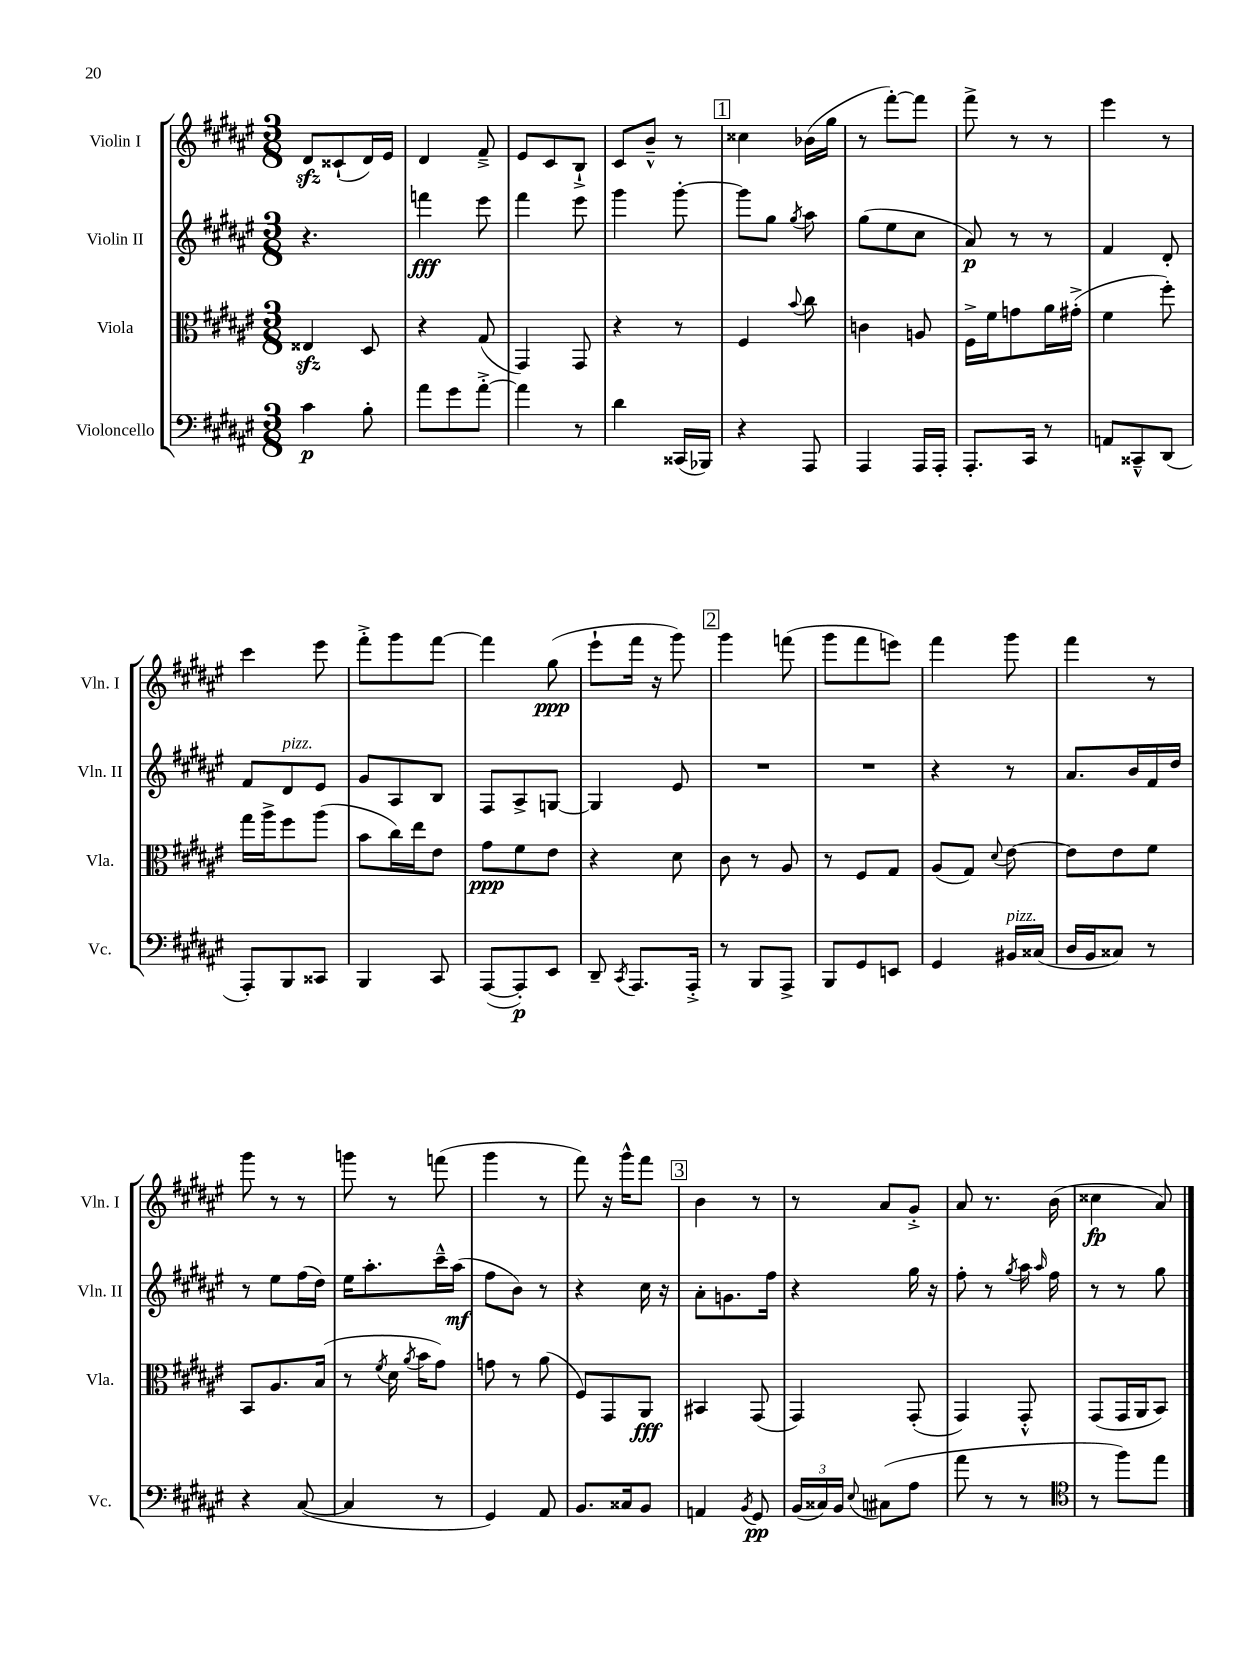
<<
\new StaffGroup <<
\new Staff = "s0" \with { instrumentName = "Violin I" shortInstrumentName = "Vln. I" } {
    \clef treble \key fis \major \numericTimeSignature \time 3/8
    \autoBeamOff dis'8[\sfz cisis'8-!( dis'16) eis'16] |
    dis'4 fis'8---> |
    eis'8[ cis'8 b8]-!-> |
    cis'8[ b'8]---^ r8 |
    \mark \markup { \box "1" } cisis''4 bes'16[( gis''16] |
    r8 fis'''8[~-.) fis'''8] |
    fis'''8-> r8 r8 |
    eis'''4 r8 |
    cis'''4 eis'''8 |
    fis'''8[-.-> gis'''8 fis'''8]~ |
    fis'''4 gis''8\ppp( |
    eis'''8[-! fis'''16] r16 gis'''8) |
    \mark \markup { \box "2" } gis'''4 f'''8( |
    gis'''8[ fis'''8 e'''8]) |
    fis'''4 gis'''8 |
    fis'''4 r8 |
    gis'''8 r8 r8 |
    g'''8 r8 f'''8( |
    gis'''4 r8 |
    fis'''8) r16 gis'''16[-^ fis'''8] |
    \mark \markup { \box "3" } b'4 r8 |
    r8 ais'8[ gis'8]-.-> |
    ais'8 r8. b'16( |
    cisis''4\fp ais'8) \bar "|." |
}
\new Staff = "s1" \with { instrumentName = "Violin II" shortInstrumentName = "Vln. II" } {
    \clef treble \key fis \major \numericTimeSignature \time 3/8
    \autoBeamOff r4. |
    f'''4\fff eis'''8 |
    fis'''4 eis'''8 |
    gis'''4 gis'''8~-. |
    \mark \markup { \box "1" } gis'''8[ gis''8] \acciaccatura { gis''8 } ais''8 |
    gis''8[( eis''8 cis''8] |
    ais'8\p) r8 r8 |
    fis'4 dis'8-. |
    fis'8[ dis'8^\markup { \italic "pizz." } eis'8] |
    gis'8[ ais8 b8] |
    fis8[ ais8-> g8]~ |
    g4 eis'8 |
    \mark \markup { \box "2" } R4. |
    R4. |
    r4 r8 |
    ais'8.[ b'16 fis'16 dis''16] |
    r8 eis''8[ fis''16( dis''16]) |
    eis''16[ ais''8.-. cis'''16---^ ais''16]\mf( |
    fis''8[ b'8]) r8 |
    r4 cis''16 r16 |
    \mark \markup { \box "3" } ais'8[-. g'8. fis''16] |
    r4 gis''16 r16 |
    fis''8-. r8 \acciaccatura { gis''8 } ais''16 \grace { ais''16 } fis''16 |
    r8 r8 gis''8 \bar "|." |
}
\new Staff = "s2" \with { instrumentName = "Viola" shortInstrumentName = "Vla." } {
    \clef alto \key fis \major \numericTimeSignature \time 3/8
    \autoBeamOff eisis4\sfz dis8 |
    r4 gis8( |
    gis,4) gis,8 |
    r4 r8 |
    \mark \markup { \box "1" } fis4 \appoggiatura { b'8 } cis''8 |
    c'4 a8 |
    fis16[-> fis'16 g'8 ais'16 gis'16]-.->( |
    fis'4 fis''8-.) |
    gis''16[ ais''16-> fis''8 ais''8]( |
    b'8[ cis''16) eis''16 eis'8] |
    gis'8[\ppp fis'8 eis'8] |
    r4 dis'8 |
    \mark \markup { \box "2" } cis'8 r8 ais8 |
    r8 fis8[ gis8] |
    ais8[( gis8]) \appoggiatura { dis'8 } eis'8~ |
    eis'8[ eis'8 fis'8] |
    b,8[ ais8. b16]( |
    r8 \acciaccatura { fis'8 } dis'16 \acciaccatura { ais'8 } b'16[ gis'8]) |
    g'8 r8 ais'8( |
    fis8[) gis,8 ais,8]\fff |
    \mark \markup { \box "3" } bis,4 gis,8( |
    gis,4) gis,8-.( |
    gis,4) gis,8-.-^ |
    gis,8[( gis,16 ais,16 b,8]) \bar "|." |
}
\new Staff = "s3" \with { instrumentName = "Violoncello" shortInstrumentName = "Vc." } {
    \clef bass \key fis \major \numericTimeSignature \time 3/8
    \autoBeamOff cis'4\p b8-. |
    ais'8[ gis'8 ais'8]~-.-> |
    ais'4 r8 |
    dis'4 cisis,16[( bes,,16]) |
    \mark \markup { \box "1" } r4 ais,,8 |
    ais,,4 ais,,16[ ais,,16]-. |
    ais,,8.[-. cis,16] r8 |
    a,8[ cisis,8---^ dis,8]( |
    ais,,8[-.) b,,8 cisis,8] |
    b,,4 cis,8 |
    ais,,8[~( ais,,8-.\p) eis,8] |
    dis,8-- \acciaccatura { cis,8 } ais,,8.[ ais,,16]-.-> |
    \mark \markup { \box "2" } r8 b,,8[ ais,,8]-> |
    b,,8[ gis,8 e,8] |
    gis,4 bis,16[^\markup { \italic "pizz." } cisis16]( |
    dis16[ b,16 cisis8]) r8 |
    r4 cis8~( |
    cis4 r8 |
    gis,4) ais,8 |
    b,8.[ cisis16 b,8] |
    \mark \markup { \box "3" } a,4 \acciaccatura { b,8 } gis,8\pp |
    \tuplet 3/2 { b,16[( cisis16) b,16] } \appoggiatura { eis8 } cis8[( ais8] |
    ais'8 r8 r8 |
    \clef tenor r8 fis''8[) eis''8] \bar "|." |
}
>>
>>
\layout { \context { \Score \remove "Bar_number_engraver" } }
